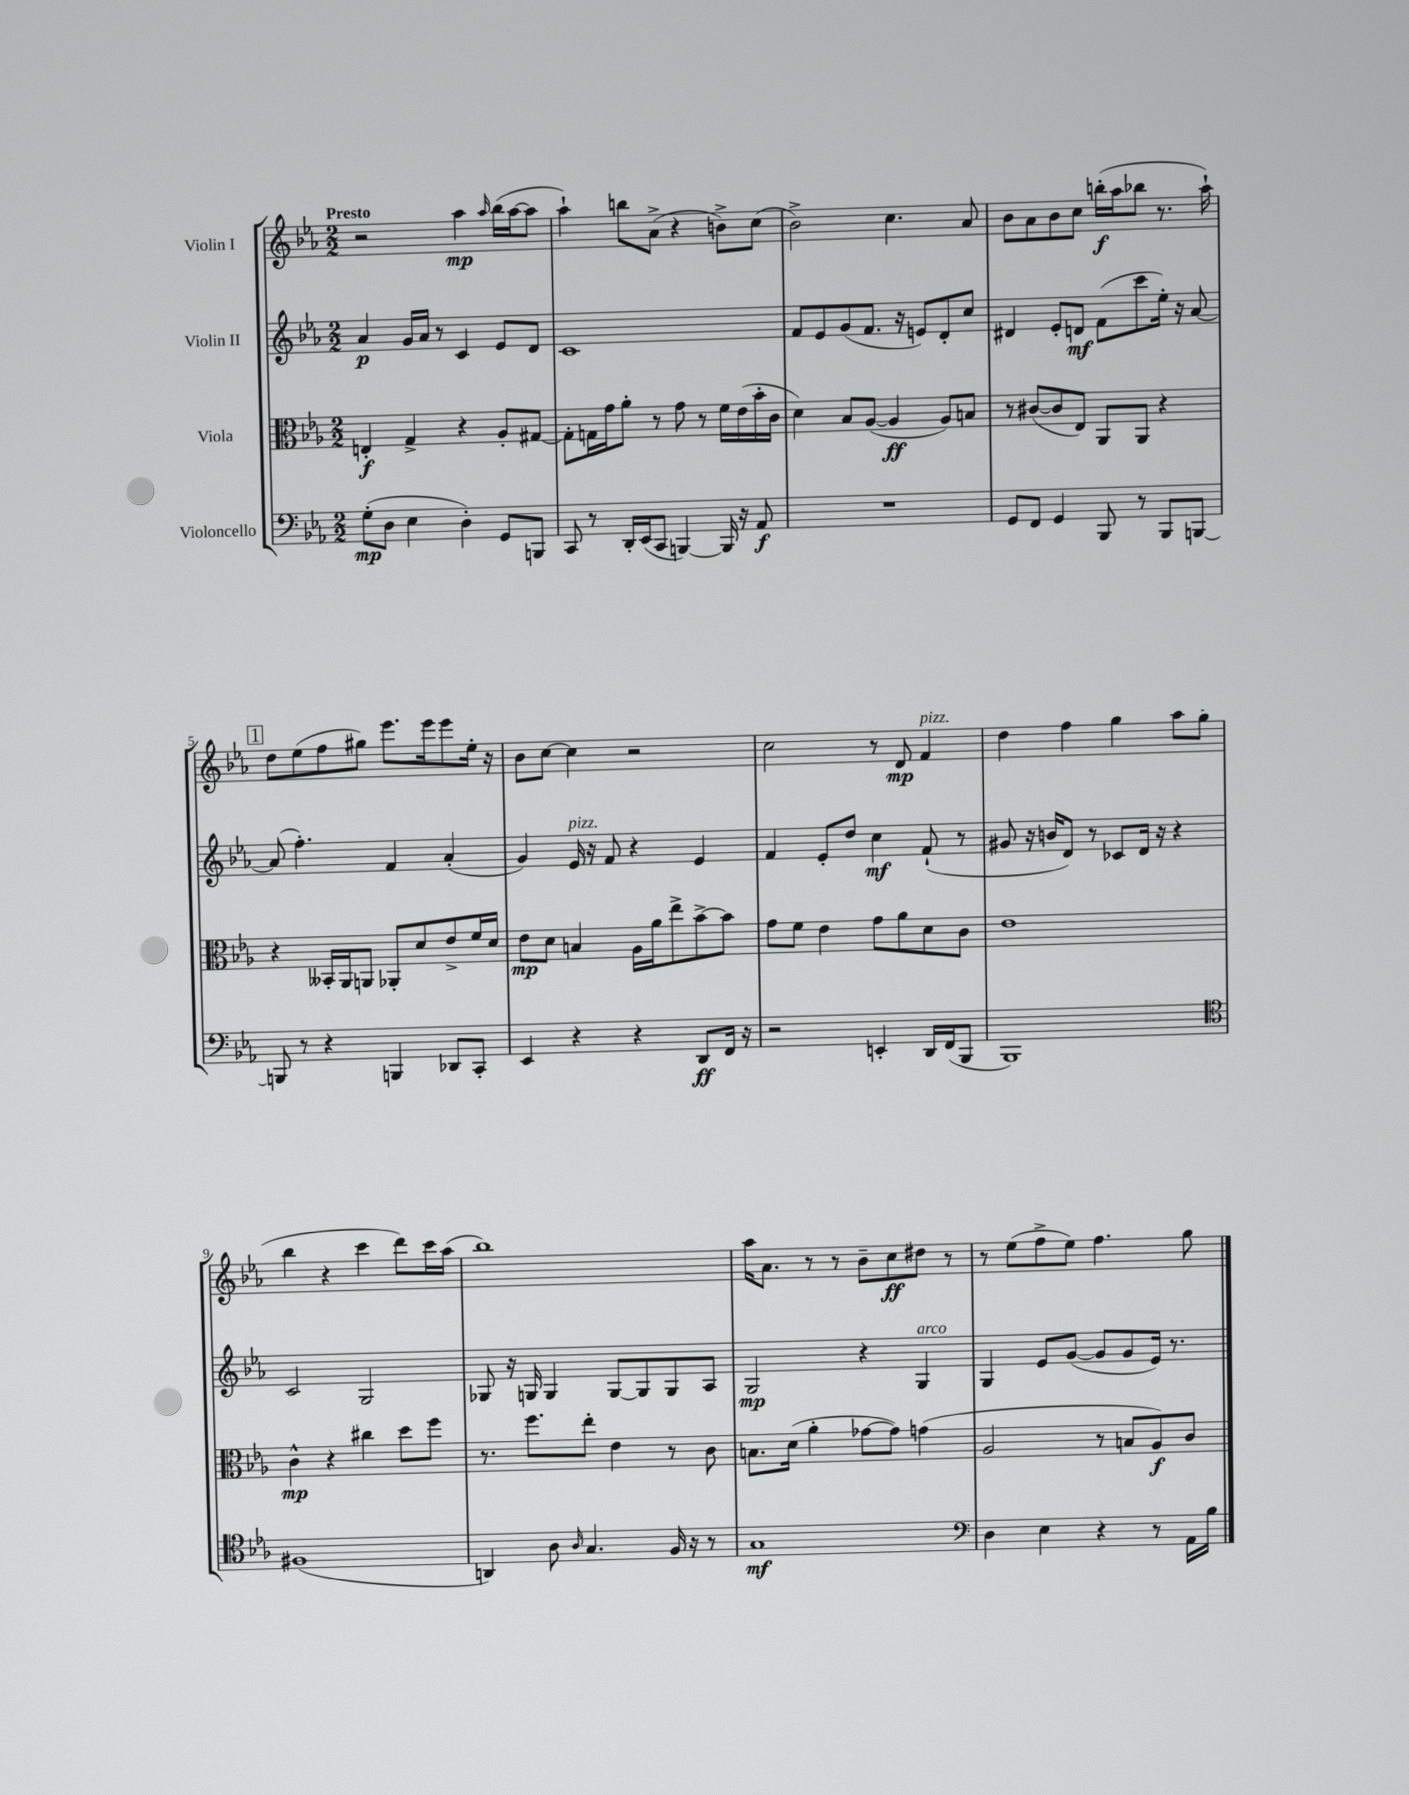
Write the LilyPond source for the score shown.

<<
\new StaffGroup <<
\new Staff = "s0" \with { instrumentName = "Violin I" } {
    \clef treble \key ees \major \numericTimeSignature \time 2/2 \tempo "Presto"
    r2 aes''4\mp \grace { aes''16 } bes''16( aes''16~ aes''8 |
    aes''4-!) b''8 aes'8->( r4 b'8->) c''8( |
    bes'2->) c''4. aes'8 |
    bes'8 aes'8 bes'8 c''8 b''16-.\f( aes''16 bes''8 r8. aes''16-!) |
    \mark \markup { \box "1" } d''8 ees''8( f''8 gis''8) ees'''8. ees'''16 ees'''8 ees''16-. r16 |
    bes'8 c''8~ c''4 r2 |
    c''2 r8 d'8\mp f'4^\markup { \italic "pizz." } |
    d''4 f''4 g''4 aes''8 g''8( |
    bes''4 r4 c'''4 d'''8) c'''16 aes''16( |
    bes''1) |
    aes''16 aes'8. r8 r8 bes'8-- c''8\ff dis''8 r8 |
    r8 ees''8( f''8-> ees''8) f''4. g''8 \bar "|." |
}
\new Staff = "s1" \with { instrumentName = "Violin II" } {
    \clef treble \key ees \major \numericTimeSignature \time 2/2
    aes'4\p g'16 aes'16 r8 c'4 ees'8 d'8 |
    c'1 |
    f'8 ees'8 g'8( f'8. r16 e'8) d'8-. c''8 |
    dis'4 ees'8-. d'8\mf f'8( c'''8 ees''16-.) r16 aes'8~ |
    \mark \markup { \box "1" } aes'8( f''4.-.) f'4 aes'4-.( |
    g'4) ees'16^\markup { \italic "pizz." } r16 f'8 r4 ees'4 |
    f'4 ees'8-. d''8 c''4\mf f'8-!( r8 |
    gis'8 r16 b'16 d'8) r8 ces'8 d'16 r16 r4 |
    c'2 g2 |
    ges8 r16 g16 g4 g8~ g8 g8 aes8 |
    g2\mp r4 g4^\markup { \italic "arco" } |
    g4 ees'8 g'8~( g'8 g'8 ees'16) r8. \bar "|." |
}
\new Staff = "s2" \with { instrumentName = "Viola" } {
    \clef alto \key ees \major \numericTimeSignature \time 2/2
    e4-.\f g4-> r4 aes8-. gis8~ |
    gis8-. g16 g'16 aes'8-. r8 g'8 r8 f'16 ees'16( bes'16-. c'16 |
    d'4) bes8 aes8~( aes4\ff aes8) b8 |
    r8 cis'8~( cis'8 ees8) aes,8 aes,8 r4 |
    \mark \markup { \box "1" } r4 beses,16-. aes,16 a,8 aes,8-. d'8 ees'8-> f'16 d'16 |
    ees'8\mp d'8 b4 aes16 aes'16 ees''8-> bes'8~-> bes'8 |
    g'8 f'8 ees'4 g'8 aes'8 d'8 c'8 |
    ees'1 |
    c'4-^\mp r4 cis''4 d''8 f''8 |
    r8. f''8. ees''8-. ees'4 r8 c'8 |
    b8. d'16( aes'4-. ges'8~ ges'8) g'4( |
    aes2 r8 b8 aes8\f) c'8 \bar "|." |
}
\new Staff = "s3" \with { instrumentName = "Violoncello" } {
    \clef bass \key ees \major \numericTimeSignature \time 2/2
    g8-.\mp( d8 ees4 d4-.) g,8 b,,8 |
    c,8 r8 d,16-. ees,16( c,8 b,,4~) b,,16 r16 aes,8\f |
    R1 |
    g,8 f,8 g,4 bes,,8 r8 bes,,8 b,,8~ |
    \mark \markup { \box "1" } b,,8 r8 r4 b,,4 des,8 c,8-. |
    ees,4 r4 r4 d,8\ff f,16 r16 |
    r2 e,4-. d,16 f,16( bes,,8 |
    bes,,1) |
    \clef tenor fis1( |
    a,4) aes8 \grace { aes16 } g4. f16 r16 r8 |
    g1\mf |
    \clef bass d4 ees4 r4 r8 aes,16 bes16 \bar "|." |
}
>>
>>
